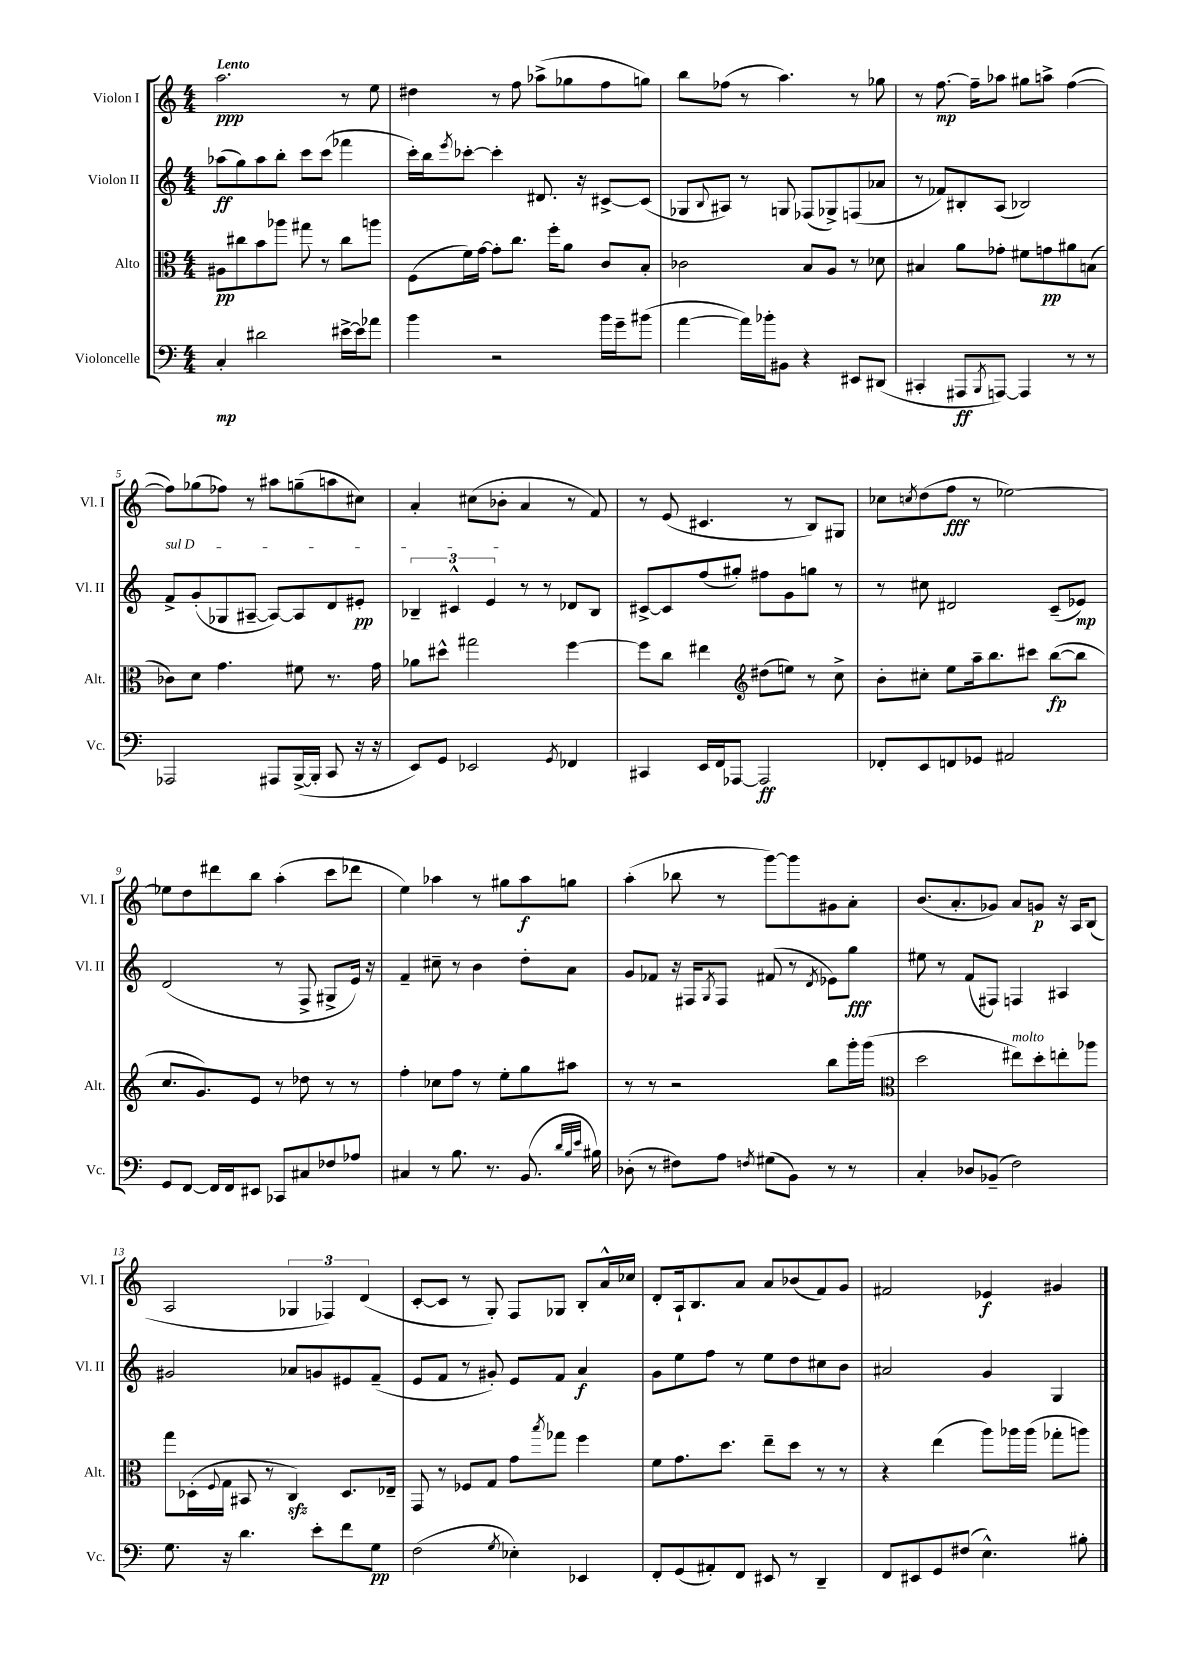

**kern	**kern	**kern	**kern
*staff4	*staff3	*staff2	*staff1
*clefF4	*clefC3	*clefG2	*clefG2
*k[]	*k[]	*k[]	*k[]
*M4/4	*M4/4	*M4/4	*M4/4
4C'/	8A#\L	(8aa-\L	2.aa\
.	8cc#\	8gg\)	.
2d#\	8b\	8aa-\	.
.	8aa-\J	8bb'\J	.
.	8gg#\	8ccc\L	.
.	8r	(8ccc\J	.
[16e#^\LL	8cc#\L	4fff-\	8r
16e#\]J	.	.	.
8a-\J	8aa\J	.	8ee\
=	=	=	=
4b\	(8F\L	16ccc'\LL)	4dd#\
.	.	16bb\J	.
.	.	8qeee/	.
.	16f\L)	[8ccc-'\J	.
.	[16g\JJ	.	.
2r	8g'\]L	4ccc-'\]	8r
.	8.cc\J	.	8ff\
.	.	8.d#/	(8aa-^\L
.	16ff'\LK	.	.
.	8a\J	.	8gg-\
.	.	16r	.
16b\LL	8c/L	[8c#^/L	8ff\
16g~\J	.	.	.
(8b#\J	8B'/J	(8c#/]J	8gg\J)
=	=	=	=
[4a\	2c-\	8G-/L	8bb\L
.	.	8qqB/	.
.	.	8A#/J)	(8ff-\J
16a\]LL)	.	8r	8r
16b-'\J	.	.	.
8BB#\J	.	8G/	4.aa\)
4r	8B/L	(8F-/L	.
.	8A/J	8G-^/)	.
8EE#/L	8r	(8F/	8r
(8DD#/J	8d-\	8a-/J	8gg-\
=	=	=	=
4CC#'/	4B#/	8r	8r
.	.	8f-/L)	[8.ff\
8AAA#/L	8a\L	8B#'/	.
.	.	.	16ff~\]LK
8qBBB/	.	.	.
[8AAA/J)	8g-'\J	(8A/J	8aa-\J
4AAA/]	8f#\L	2B-/)	8gg#\L
.	8g\	.	8aa^\J
8r	8a#\	.	([4ff\
8r	(8B\J	.	.
=	=	=	=
2AAA-/	8c-\L)	8f^/L	8ff\]L)
.	8d\J	(8g'/	(8gg-\
.	4.g\	8G-/	8ff-\J)
.	.	[8A#~/J	8r
8AAA#/L	.	8A#/_L)	8aa#\L
([16BBB^/L	8f#\	8A#/]	(8gg~\
16BBB'/]JJ	.	.	.
8CC/	8.r	8d/	8aa\
16r	.	8e#'/J	8cc#\J)
16r	16g\	.	.
=	=	=	=
8EE/L)	8a-\L	6B-~/	4a'/
8GG/J	8dd#^^\J	.	.
.	.	6c#^^/	.
2EE-/	2gg#\	.	(8cc#\L
.	.	6e/	.
.	.	.	8b-'\J
.	.	8r	4a/
.	.	8r	.
8qGG/	.	.	.
4FF-/	[4ff\	8d-/L	8r
.	.	8B-/J	8f/)
=	=	=	=
4CC#/	8ff\]L	[8c#^/L	8r
.	8cc\J	8c#/]	(8e/
16EE/LL	4ee#\	(8ff/	4.c#/
16FF/J	.	.	.
[8AAA-/J	.	8gg#'/J)	.
*	*clefG2	*	*
2AAA-/]	(8dd#\L	8ff#\L	.
.	8ee\J)	8g\	8r
.	8r	8gg\J	8B/L)
.	8cc^\	8r	8G#/J
=	=	=	=
8FF-'/L	8b'\L	8r	8cc-\L
.	.	.	8qcc/
8EE/	8cc#'\J	8cc#\	(8dd\
8FF/	8ee\L	2d#/	8ff\J
8GG-/J	16aa~\k	.	8r
.	8.bb\	.	.
2AA#/	.	.	[2ee-\)
.	8ccc#\J	.	.
.	([8bb\L	(8c~/L	.
.	8bb\]J	8e-/J)	.
=	=	=	=
8GG/L	8.cc/L	(2d/	8ee-\]L
[8FF/J	.	.	8dd\
.	8.g/)	.	.
16FF/]LL	.	.	8ddd#\
16FF/J	.	.	.
8EE#/J	8e/J	.	8bb\J
8CC-/L	8r	8r	(4aa'\
8C#/	8dd-\	8F^/	.
8F-/	8r	8G#^/L	8ccc\L
8A-/J	8r	16e/Jk)	8ddd-\J
.	.	16r	.
=	=	=	=
4C#/	4ff'\	4f~/	4ee\)
8r	8cc-\L	8cc#~\	4aa-\
8.B\	8ff\J	8r	.
.	8r	4b\	8r
8.r	.	.	.
.	8ee'\L	.	8gg#\L
(8.BB/	8gg\	8dd'\L	8aa-\
.	8aa#\J	8a\J	8gg\J
32qqd/LLL	.	.	.
32qqB/	.	.	.
32qqe/JJJ	.	.	.
16B#\)	.	.	.
=	=	=	=
(8D-'\	8r	8g/L	(4aa'\
8r	8r	8f-/J	.
8F#\L)	2r	16r	8bb-\
.	.	16F#/LK	.
.	.	8qG/	.
8A\J	.	8F#/J	8r
8qF/	.	.	.
(8G#\L	.	(8f#/	[8ggg\L)
8BB\J)	.	8r	8ggg\]
.	.	8qd/	.
8r	8bb\L	8e-\L)	8g#\
8r	16ggg'\L	8gg\J	8a'\J
.	(16ggg\JJ	.	.
=	=	=	=
*	*clefC3	*	*
4C'/	2dd\	8ee#\	(8.b/L
.	.	8r	.
.	.	.	8.a'/
8D-/L	.	(8f/L	.
(8BB-~/J	.	8F#/J)	8g-/J)
2F\)	8ee#\L)	4F/	8a/L
.	8dd'\	.	8g/J
.	8ee'\	4A#/	16r
.	.	.	16A/LK
.	8aa-\J	.	(8B/J
=	=	=	=
8.G\	8gg\L	2g#/	2A/
.	(16D-'\L	.	.
.	8qqF/	.	.
16r	16G\JJ	.	.
4.d\	8BB#/	.	.
.	8r	.	.
.	4C/)	8a-/L	6G-/
8e'\L	.	8g/	.
.	.	.	6F-/)
8f\	8.D-/L	8e#/	.
.	.	.	(6d/
8G\J	.	(8f~/J	.
.	16E-~/Jk	.	.
=	=	=	=
(2F\	8GG/	8e/L	[8c'/L
.	8r	8f/J	8c/]J
.	8F-/L	8r	8r
.	8G/J	8g#'/)	8G'/)
8qG/	.	.	.
4E-'\)	8g\L	8e/L	8F/L
.	8qbb/	.	.
.	8gg-\J	8f/J	8G-/J
4EE-/	4ff\	4a/	8B'/L
.	.	.	16a^^/L
.	.	.	16cc-/JJ
=	=	=	=
8FF'/L	8f\L	8g\L	8d'/L
(8GG/	8.g\	8ee\	16A`/k
.	.	.	8.B/
8AA#'/)	.	8ff\J	.
.	8.dd\J	.	.
8FF/J	.	8r	8a/J
8EE#/	8ee~\L	8ee\L	8a/L
8r	8dd\J	8dd\	(8b-/
4DD~/	8r	8cc#\	8f/)
.	8r	8b\J	8g/J
=	=	=	=
8FF/L	4r	2a#/	2f#/
8EE#/	.	.	.
8GG/	(4ee\	.	.
(8F#/J	.	.	.
4.E^^\)	8aa\L)	4g/	4e-/
.	16aa-\L	.	.
.	(16aa-\JJ	.	.
.	8gg-'\L	4G/	4g#/
8B#'\	8aa\J)	.	.
==	==	==	==
*-	*-	*-	*-
